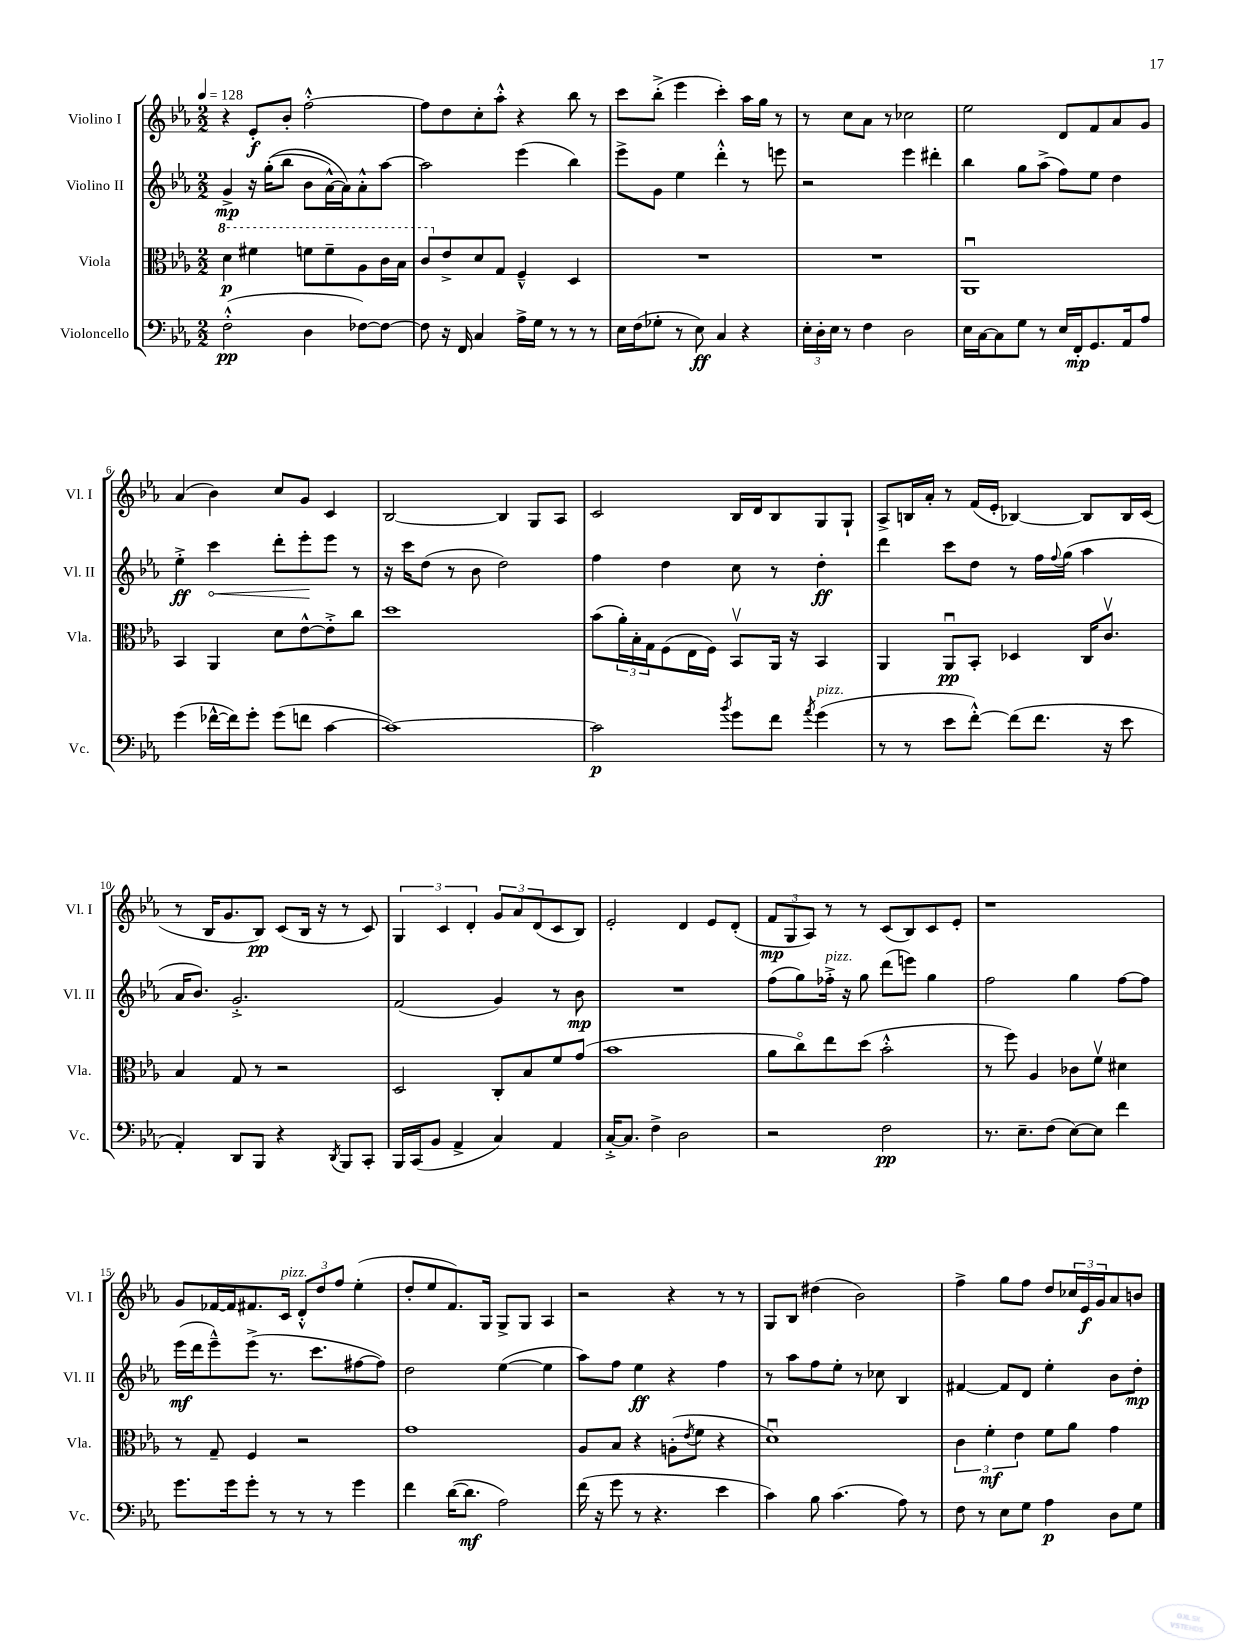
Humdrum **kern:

**kern	**kern	**kern	**kern
*staff4	*staff3	*staff2	*staff1
*clefF4	*clefC3	*clefG2	*clefG2
*k[b-e-a-]	*k[b-e-a-]	*k[b-e-a-]	*k[b-e-a-]
*M2/2	*M2/2	*M2/2	*M2/2
*MM128	*MM128	*MM128	*MM128
(2F'^^	4dd	4g^	4r
.	4ff#	16r	8e-'
.	.	&((16gg'	.
.	.	8bb-	8b-'
4D	8ff	8b-	[2ff'^^
.	8ff~	[16a-^^)	.
.	.	16a-]&)	.
[8F-)	8a-	8a-'^^	.
8F-_	16cc	[8aa-	.
.	16b-	.	.
=	=	=	=
8F-]	8cc	2aa-]	8ff]
16r	8e-^	.	8dd
16FF	.	.	.
4C	8d	.	8cc'
.	8G	.	8aa-'^^
16A-^	4F~^^	(4eee-	4r
16G	.	.	.
8r	.	.	.
8r	4D	4bb-)	8bb-
8r	.	.	8r
=	=	=	=
16E-	1r	8eee-^	8ccc
(16F	.	.	.
8G-'	.	8g	(8bb-'^
8r	.	4ee-	4eee-
8E-)	.	.	.
4C	.	4ddd'^^	4ccc')
4r	.	8r	16aa-
.	.	.	16gg
.	.	8eee	8r
=	=	=	=
24E-'	1r	2r	8r
24D'	.	.	.
24E-	.	.	.
8r	.	.	8cc
4F	.	.	8a-
.	.	.	8r
2D	.	4eee-	2cc-
.	.	4ddd#'	.
=	=	=	=
16E-	1AA-u	4bb-	2ee-
[16C	.	.	.
8C]	.	.	.
8G	.	8gg	.
8r	.	(8aa-^	.
16E-	.	8ff)	8d
16FF'	.	.	.
8.GG	.	8ee-	8f
.	.	4dd	8a-
16AA-	.	.	.
8A-	.	.	8g
=	=	=	=
(4g	4BB-	4ee-'^	(4a-
[16f-^^	4AA-	4ccc	4b-)
16f-])	.	.	.
8g'	.	.	.
(8g	8d	8ddd'	8cc
8f	[8e-^^	8eee-'	8g
[4c	8e-'^]	8eee-	4c
.	8cc	8r	.
=	=	=	=
1c_)	1dd	16r	[2B-
.	.	16ccc	.
.	.	(8dd	.
.	.	8r	.
.	.	8b-	.
.	.	2dd)	4B-]
.	.	.	8G
.	.	.	8A-
=	=	=	=
2c]	(8b-	4ff	2c
.	24a-')	.	.
.	24B-'	.	.
.	24G	.	.
.	(8F	4dd	.
.	16E-	.	.
.	16F)	.	.
8qb-	.	.	.
8g	8BB-v	8cc	16B-
.	.	.	16d
8f	16AA-	8r	8B-
.	16r	.	.
8qa-	.	.	.
(4g	4BB-	4dd'	8G
.	.	.	8G`
=	=	=	=
8r	4AA-	4ddd	8A-^
8r	.	.	16B
.	.	.	16a-'
8e-	8AA-u	8ccc	8r
[8f'^^)	8BB-'	8dd	(16f
.	.	.	16e-'
(8f]	4D-	8r	[4B-)
8.f	.	16ff	.
.	.	8qqff	.
.	.	(16gg	.
.	16C	4aa-	8B-]
16r	8.cv	.	.
8e-	.	.	16B-
.	.	.	(16c
=	=	=	=
4AA-')	4B-	16a-	8r
.	.	8.b-)	.
.	.	.	16B-
.	.	.	8.g
8DD	8G	2.g'^	.
8BBB-	8r	.	8B-)
4r	2r	.	(8c
.	.	.	16B-
.	.	.	16r
8qDD	.	.	.
8BBB-	.	.	8r
8CC'	.	.	8c)
=	=	=	=
16BBB-	2D	(2f	6G
(16CC	.	.	.
8BB-	.	.	.
.	.	.	6c
4AA-^	.	.	.
.	.	.	6d'
4C)	8C'	4g)	12g
.	.	.	12a-
.	8B-	.	.
.	.	.	(12d
4AA-	8f	8r	8c
.	(8g	8b-	8B-)
=	=	=	=
[16C'^	1b-	1r	2e-'
8.C]	.	.	.
4F^	.	.	.
2D	.	.	4d
.	.	.	8e-
.	.	.	(8d'
=	=	=	=
2r	8a-	(8ff	12f
.	.	.	12G
.	8cco)	8gg)	.
.	.	.	12A-)
.	8ee-	16ff-'^	8r
.	.	16r	.
.	(8dd	8gg	8r
2F	2b-'^^	(8ddd	(8c
.	.	8eee)	8B-)
.	.	4gg	8c
.	.	.	8e-'
=	=	=	=
8.r	8r	2ff	1r
.	8ff)	.	.
8.E-~	.	.	.
.	4A-	.	.
(8F	.	.	.
[8E-)	8c-	4gg	.
8E-]	8fv	.	.
4f	4d#	[8ff	.
.	.	8ff]	.
=	=	=	=
8.g	8r	(16eee-	8g
.	.	16ddd	.
.	8G~	8eee-~^^)	[16f-
16g	.	.	16f-]
8g'	4F	(8eee-^	8.f#
8r	.	8.r	.
.	.	.	16c
8r	2r	.	12d'^^
.	.	8.ccc	.
.	.	.	12dd
8r	.	.	.
.	.	.	12ff
4g	.	[8ff#	(4ee-'
.	.	8ff#])	.
=	=	=	=
4f	1g	2dd	8dd'
.	.	.	8ee-
([16d	.	.	8.f)
8.d]	.	.	.
.	.	.	16G
2A-)	.	([4ee-	8G^
.	.	.	8G
.	.	4ee-]	4A-
=	=	=	=
(16f	8A-	8aa-)	2r
16r	.	.	.
8g	8B-	8ff	.
8r	4r	4ee-	.
4.r	.	.	.
.	(8A'	4r	4r
.	8qe-	.	.
.	8f	.	.
4e-	4r	4ff	8r
.	.	.	8r
=	=	=	=
4c)	1du)	8r	8G
.	.	8aa-	8B-
8B-	.	8ff	(4dd#
(4.c	.	8ee-'	.
.	.	8r	2b-)
.	.	8cc-	.
8A-)	.	4B-	.
8r	.	.	.
=	=	=	=
8F	6c	[4f#	4ff^
8r	.	.	.
.	6f'	.	.
8E-	.	8f#]	8gg
.	6e-	.	.
8G	.	8d	8ff
4A-	8f	4ee-'	8dd
.	8a-	.	24cc-
.	.	.	24e-
.	.	.	24g
8D	4g	8b-	8a-
8G	.	8dd'	8b
==	==	==	==
*-	*-	*-	*-
